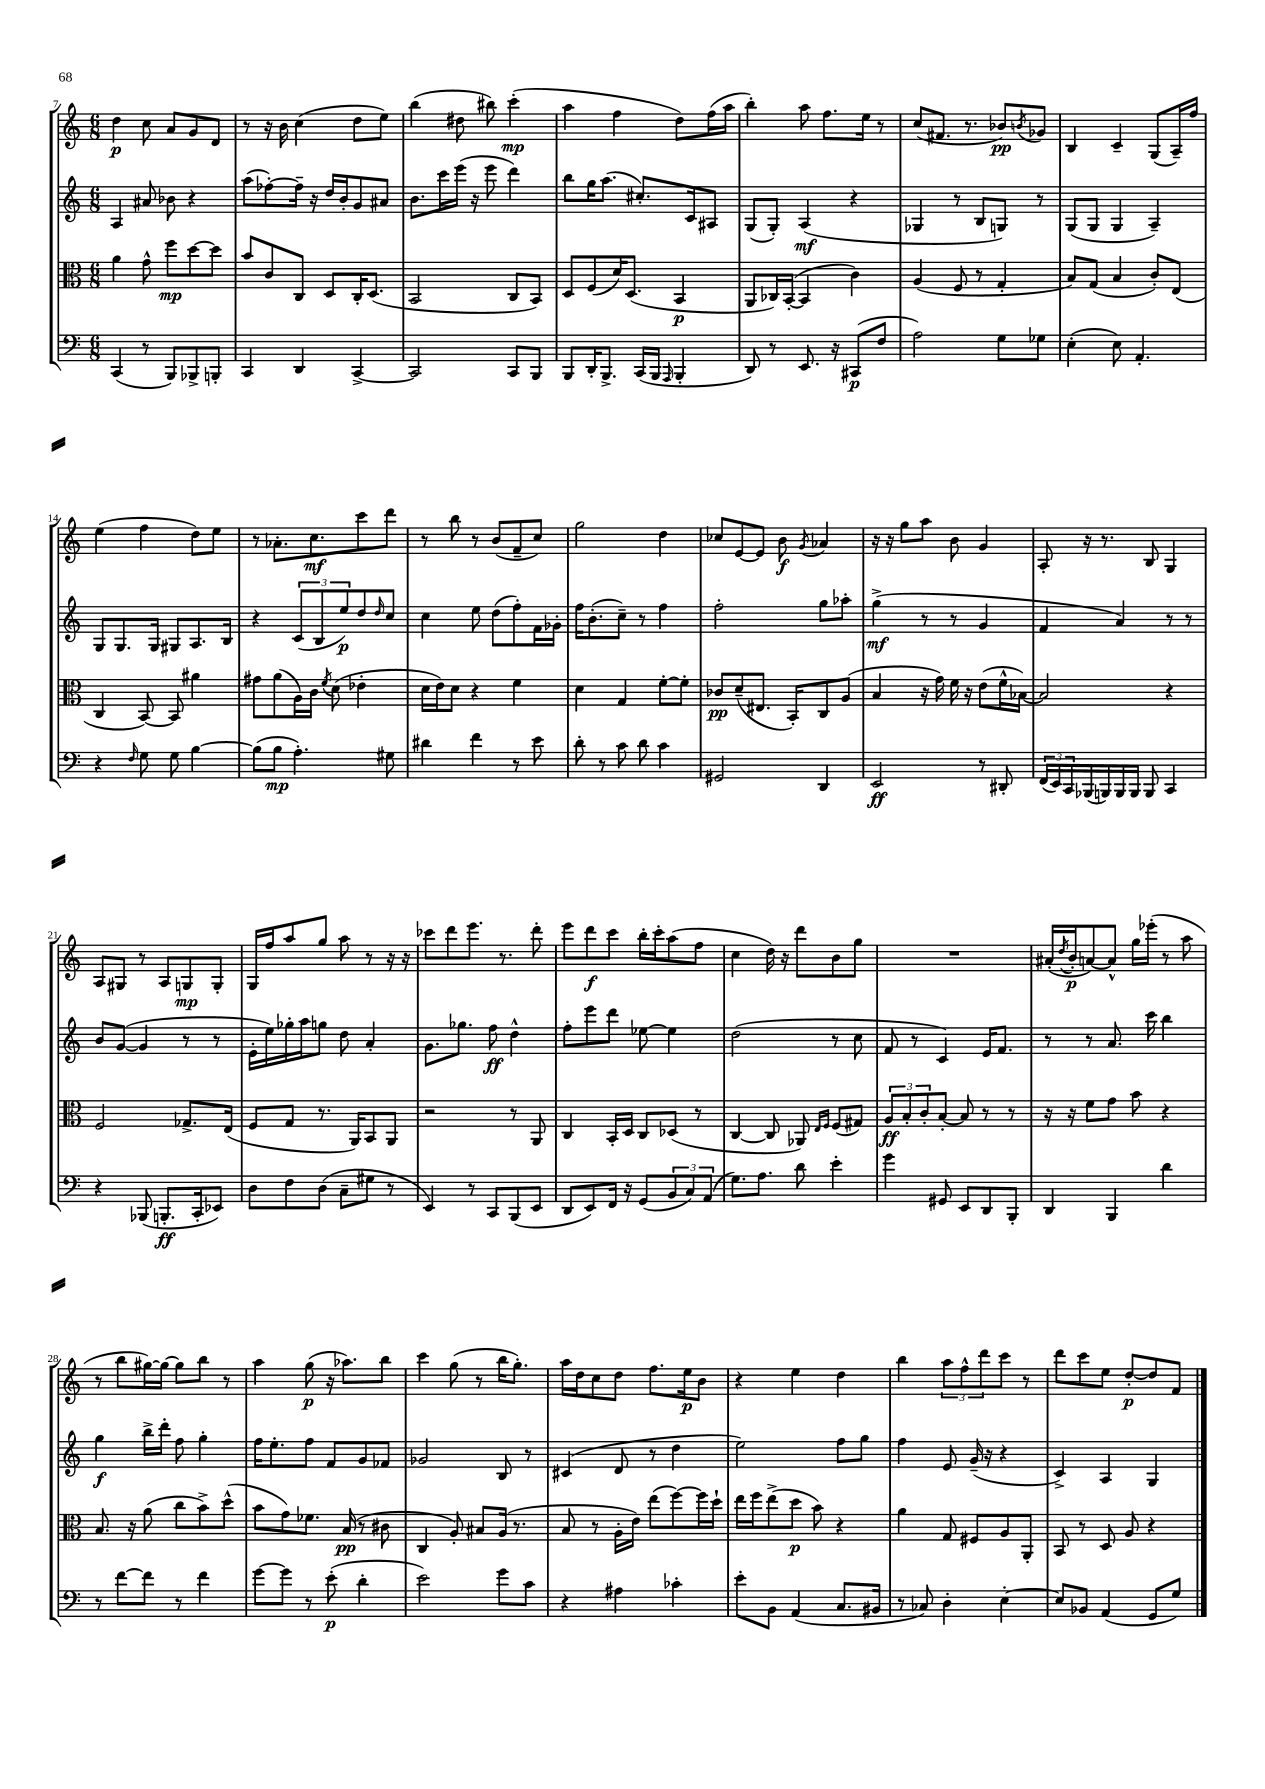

**kern	**dynam	**kern	**dynam	**kern	**dynam	**kern	**dynam
*part4	*part4	*part3	*part3	*part2	*part2	*part1	*part1
*staff4	*staff4	*staff3	*staff3	*staff2	*staff2	*staff1	*staff1
*clefF4	*	*clefC3	*	*clefG2	*	*clefG2	*
*k[]	*	*k[]	*	*k[]	*	*k[]	*
*M6/8	*	*M6/8	*	*M6/8	*	*M6/8	*
=7	=7	=7	=7	=7	=7	=7	=7
(4CC/	.	4a\	.	4A/	.	4dd\	p
8r	.	8g^^\	.	8a#X/	.	8cc\	.
8BBB/L)	.	8ff\L	mp	8b-X\	.	8a/L	.
8BBB-X^/	.	[8dd\	.	4r	.	8g/	.
8BBBn'/J	.	8dd\J]	.	.	.	8d/J	.
=8	=8	=8	=8	=8	=8	=8	=8
4CC/	.	8b/L	.	(8aa\L	.	8r	.
.	.	8c/	.	[8ff-X'\)	.	16r	.
.	.	.	.	.	.	16b\	.
4DD/	.	8C/J	.	16ff-~\Jk]	.	(4cc\	.
.	.	.	.	16r	.	.	.
.	.	8D/L	.	16dd/LL	.	.	.
.	.	.	.	16b'/J	.	.	.
[4CC^/	.	16C'/K	.	8g/	.	8dd\L	.
.	.	(8.D/J	.	.	.	.	.
.	.	.	.	8a#X/J	.	8ee\J)	.
=9	=9	=9	=9	=9	=9	=9	=9
2CC/]	.	2BB/	.	8.b\L	.	(4bb\	.
.	.	.	.	16ccc\L	.	.	.
.	.	.	.	(16eee\JJ	.	8dd#X\	.
.	.	.	.	16r	.	.	.
.	.	.	.	8eee\	.	8bb#X\)	.
8CC/L	.	8C/L	.	4ddd\)	.	(4ccc'\	mp
8BBB/J	.	8BB/J)	.	.	.	.	.
=10	=10	=10	=10	=10	=10	=10	=10
8BBB/L	.	8D/L	.	8bb\L	.	4aa\	.
16DD'/K	.	(8F/	.	16gg\K	.	.	.
8.BBB^/J	.	.	.	(8.aa\J	.	.	.
.	.	16d/K)	.	.	.	4ff\	.
.	.	(8.D/J	.	.	.	.	.
(16CC/LL	.	.	.	8.cc#X'/L)	.	.	.
16BBB/JJ	.	.	.	.	.	.	.
16qqAAA/	.	.	.	.	.	.	.
4BBB'/	.	4BB/	p	.	.	8dd\L)	.
.	.	.	.	16c/k	.	.	.
.	.	.	.	8A#X/J	.	(16ff\L	.
.	.	.	.	.	.	16aa\JJ	.
=11	=11	=11	=11	=11	=11	=11	=11
8DD/)	.	8AA/L	.	(8G/L	.	4bb'\)	.
8r	.	16C-X/L)	.	8G'/J)	.	.	.
.	.	([16BB'/JJ	.	.	.	.	.
8.EE/	.	4BB/]	.	(4A/	mf	8aa\	.
.	.	.	.	.	.	8.ff\L	.
16r	.	.	.	.	.	.	.
(8CC#X/L	p	4c\)	.	4r	.	.	.
.	.	.	.	.	.	16ee\Jk	.
8F/J	.	.	.	.	.	8r	.
=12	=12	=12	=12	=12	=12	=12	=12
2A\)	.	(4A/	.	4G-X/	.	(8cc/L	.
.	.	.	.	.	.	8.f#X/J	.
.	.	8F/	.	8r	.	.	.
.	.	.	.	.	.	8.r	.
.	.	8r	.	8B/L	.	.	.
8G\L	.	4G'/	.	8Gn/J)	.	8b-X/L)	pp
.	.	.	.	.	.	8qbn/	.
8G-X\J	.	.	.	8r	.	8g-X/J	.
=13	=13	=13	=13	=13	=13	=13	=13
(4E'\	.	8B/L)	.	(8G/L	.	4B/	.
.	.	(8G/J	.	8G/J	.	.	.
8E\)	.	4B/	.	4G/	.	4c~/	.
4.AA'/	.	.	.	.	.	.	.
.	.	8c'/L)	.	4A~/)	.	(8G/L	.
.	.	(8E/J	.	.	.	16A~/L)	.
.	.	.	.	.	.	16ff/JJ	.
!!LO:LB:g=z
=14	=14	=14	=14	=14	=14	=14	=14
4r	.	4C/	.	8G/L	.	(4ee\	.
.	.	.	.	8.G/	.	.	.
16qqF/	.	.	.	.	.	.	.
8G\	.	[8BB/)	.	.	.	4ff\	.
.	.	.	.	16G/Jk	.	.	.
8G\	.	8BB/]	.	8G#X/L	.	.	.
[4B\	.	4a#X\	.	8.A/	.	8dd\L)	.
.	.	.	.	.	.	8ee\J	.
.	.	.	.	16B/Jk	.	.	.
=15	=15	=15	=15	=15	=15	=15	=15
(8B\L]	.	8g#X\L	.	4r	.	8r	.
8B\J	mp	(8a\	.	.	.	8.a-X'\L	.
4.A'\)	.	16A\L)	.	(12c/L	.	.	.
.	.	16c\JJ	.	.	.	8.cc\	mf
.	.	.	.	12B/	.	.	.
.	.	8qf/	.	.	.	.	.
.	.	(8d\	.	.	.	.	.
.	.	.	.	12ee/)	p	.	.
.	.	4e-X'\	.	8dd/	.	8ccc\	.
.	.	.	.	16qqdd/	.	.	.
8G#X\	.	.	.	8cc/J	.	8ddd\J	.
=16	=16	=16	=16	=16	=16	=16	=16
4d#X\	.	16d\LL	.	4cc\	.	8r	.
.	.	16e\J)	.	.	.	.	.
.	.	8d\J	.	.	.	8bb\	.
4f\	.	4r	.	8ee\	.	8r	.
.	.	.	.	(8dd\L	.	(8b/L	.
8r	.	4f\	.	8ff'\)	.	8f~/	.
8e\	.	.	.	16f\L	.	8cc/J)	.
.	.	.	.	16g-X'\JJ	.	.	.
=17	=17	=17	=17	=17	=17	=17	=17
8d'\	.	4d\	.	16ff\KL	.	2gg\	.
.	.	.	.	(8.b'\	.	.	.
8r	.	.	.	.	.	.	.
8c\	.	4G/	.	8cc~\J)	.	.	.
8d\	.	.	.	8r	.	.	.
4c\	.	[8f'\L	.	4ff\	.	4dd\	.
.	.	8f'\J]	.	.	.	.	.
=18	=18	=18	=18	=18	=18	=18	=18
2GG#X/	.	8c-X/L	pp	2ff'\	.	8cc-X/L	.
.	.	(8d~/	.	.	.	[8e/	.
.	.	8.E#X/J	.	.	.	8e/J]	.
.	.	.	.	.	.	8b\	f
.	.	16BB'/KL)	.	.	.	.	.
.	.	.	.	.	.	8qg/	.
4DD/	.	8C/	.	8gg\L	.	4a-X/	.
.	.	(8A/J	.	8aa-X'\J	.	.	.
=19	=19	=19	=19	=19	=19	=19	=19
2EE/	ff	4B/	.	(4gg^\	mf	16r	.
.	.	.	.	.	.	16r	.
.	.	.	.	.	.	8gg\L	.
.	.	16r	.	8r	.	8aa\J	.
.	.	16g\)	.	.	.	.	.
.	.	16f\	.	8r	.	8b\	.
.	.	16r	.	.	.	.	.
8r	.	(8e\L	.	4g/	.	4g/	.
8DD#X'/	.	16f^^\L	.	.	.	.	.
.	.	[16B-X\JJ)	.	.	.	.	.
=20	=20	=20	=20	=20	=20	=20	=20
(24FF/LL	.	2B-/]	.	4f/	.	8A'/	.
24EE/)	.	.	.	.	.	.	.
24CC/	.	.	.	.	.	.	.
(16BBB-X/	.	.	.	.	.	16r	.
16BBBn/)	.	.	.	.	.	8.r	.
16BBB/	.	.	.	4a/)	.	.	.
16BBB/JJ	.	.	.	.	.	.	.
8BBB/	.	.	.	.	.	8B/	.
4CC/	.	4r	.	8r	.	4G/	.
.	.	.	.	8r	.	.	.
!!LO:LB:g=z
=21	=21	=21	=21	=21	=21	=21	=21
4r	.	2F/	.	8b/L	.	8A/L	.
.	.	.	.	([8g/J	.	8G#X/J	.
(8BBB-X/	.	.	.	4g/]	.	8r	.
8.BBBn'/L	ff	.	.	.	.	8A/L	.
.	.	8.G-X^/L	.	8r	.	8Gn/	mp
16CC'/k	.	.	.	.	.	.	.
8EE-X/J)	.	.	.	8r	.	8G'/J	.
.	.	(16E/Jk	.	.	.	.	.
=22	=22	=22	=22	=22	=22	=22	=22
8D\L	.	8F/L	.	16e'\LL	.	16G/LL	.
.	.	.	.	16ee\)	.	16ff/J	.
8F\	.	8G/J	.	16gg-X'\	.	8aa/	.
.	.	.	.	16aa\J	.	.	.
(8D\J	.	8.r	.	8ggn\J	.	8gg/J	.
8C~\L	.	.	.	8dd\	.	8aa\	.
.	.	16AA/KL)	.	.	.	.	.
8G#X\J	.	8BB/	.	4a'/	.	8r	.
8r	.	8AA/J	.	.	.	16r	.
.	.	.	.	.	.	16r	.
=23	=23	=23	=23	=23	=23	=23	=23
4EE/)	.	2r	.	8.g\L	.	8ccc-X\L	.
.	.	.	.	.	.	8ddd\	.
.	.	.	.	8.gg-X\J	.	.	.
8r	.	.	.	.	.	8.eee\J	.
8CC/L	.	.	.	8ff\	ff	.	.
.	.	.	.	.	.	8.r	.
(8BBB/	.	8r	.	4dd^^\	.	.	.
8EE/J	.	8AA/	.	.	.	8ddd'\	.
=24	=24	=24	=24	=24	=24	=24	=24
8DD/L	.	4C/	.	8ff'\L	.	8eee\L	.
8EE/)	.	.	.	8eee\	.	8ddd\	f
16FF/Jk	.	16BB'/LL	.	8ddd\J	.	8ccc\J	.
16r	.	16D/JJ	.	.	.	.	.
(8GG/L	.	8C/L	.	[8ee-X\	.	16bb'\LL	.
.	.	.	.	.	.	16ccc'\J	.
12BB/	.	(8D-X/J	.	4ee-\]	.	(8aa\	.
12C/)	.	.	.	.	.	.	.
.	.	8r	.	.	.	8ff\J	.
(12AA/J	.	.	.	.	.	.	.
=25	=25	=25	=25	=25	=25	=25	=25
8.G\L)	.	[4C/	.	(2dd\	.	4cc\	.
8.A\J	.	.	.	.	.	.	.
.	.	8C/]	.	.	.	16dd\)	.
.	.	.	.	.	.	16r	.
8d\	.	8AA-X/)	.	.	.	8ddd\L	.
.	.	16qqE/LL	.	.	.	.	.
.	.	16qqF/JJ	.	.	.	.	.
4e'\	.	(8F/L	.	8r	.	8b\	.
.	.	8G#X/J)	.	8cc\	.	8gg\J	.
=26	=26	=26	=26	=26	=26	=26	=26
4g\	.	12A/L	ff	8f/	.	2.r	.
.	.	12B'/	.	.	.	.	.
.	.	.	.	8r	.	.	.
.	.	12c'/	.	.	.	.	.
8GG#X/	.	[8B'/J	.	4c/)	.	.	.
8EE/L	.	8B/]	.	.	.	.	.
8DD/	.	8r	.	16e/KL	.	.	.
.	.	.	.	8.f/J	.	.	.
8BBB'/J	.	8r	.	.	.	.	.
=27	=27	=27	=27	=27	=27	=27	=27
4DD/	.	16r	.	8r	.	(16a#X'/LL	.
.	.	.	.	.	.	8qdd/	.
.	.	16r	.	.	.	16b'/J	p
.	.	8f\L	.	8r	.	[8an/)	.
4BBB/	.	8g\J	.	8.a/	.	8a^^/J]	.
.	.	8b\	.	.	.	16gg\LL	.
.	.	.	.	16ccc\	.	(16eee-X'\JJ	.
4d\	.	4r	.	4bb\	.	8r	.
.	.	.	.	.	.	8aa\	.
!!LO:LB:g=z
=28	=28	=28	=28	=28	=28	=28	=28
8r	.	8.B/	.	4gg\	f	8r	.
[8f\L	.	.	.	.	.	8bb\L	.
.	.	16r	.	.	.	.	.
8f\J]	.	(8a\	.	16bb^\LL	.	[16gg#X\L)	.
.	.	.	.	16ddd'\JJ	.	16gg#\JJ_	.
8r	.	8cc\L	.	8ff\	.	8gg#\L]	.
4f\	.	8b^\)	.	4gg'\	.	8bb\J	.
.	.	(8dd^^\J	.	.	.	8r	.
=29	=29	=29	=29	=29	=29	=29	=29
[8g\L	.	8b\L	.	16ff\KL	.	4aa\	.
.	.	.	.	8.ee'\	.	.	.
8g\J]	.	8g\)	.	.	.	.	.
8r	.	8.f-X\J	.	8ff\J	.	(8gg\	p
(8e'\	p	.	.	8f/L	.	16r	.
.	.	(16B/	pp	.	.	8.aa-X\L)	.
4d'\	.	8r	.	8g/	.	.	.
.	.	8c#X\	.	8f-X/J	.	8bb\J	.
=30	=30	=30	=30	=30	=30	=30	=30
2e\)	.	4C/	.	2g-X/	.	4ccc\	.
.	.	8A'/)	.	.	.	(8gg\	.
.	.	8B#X/L	.	.	.	8r	.
8g\L	.	(16A/Jk	.	8B/	.	16bb\KL	.
.	.	8.r	.	.	.	8.gg'\J)	.
8c\J	.	.	.	8r	.	.	.
=31	=31	=31	=31	=31	=31	=31	=31
4r	.	8B/	.	(4c#X/	.	16aa\LL	.
.	.	.	.	.	.	16dd\J	.
.	.	8r	.	.	.	8cc\	.
4A#X\	.	16A'\LL	.	8d/	.	8dd\J	.
.	.	16e\JJ)	.	.	.	.	.
.	.	(8ee\L	.	8r	.	8.ff\L	.
4c-X'\	.	[8ff\)	.	4dd\	.	.	.
.	.	.	.	.	.	16ee\k	p
.	.	16ff\L]	.	.	.	8b\J	.
.	.	16dd`\JJ	.	.	.	.	.
=32	=32	=32	=32	=32	=32	=32	=32
8e'\L	.	16ee\LL	.	2ee\)	.	4r	.
.	.	16ff\J	.	.	.	.	.
8BB\J	.	(8ee^\	.	.	.	.	.
(4AA/	.	8dd\J	p	.	.	4ee\	.
.	.	8b\)	.	.	.	.	.
8.C/L	.	4r	.	8ff\L	.	4dd\	.
.	.	.	.	8gg\J	.	.	.
16BB#X/Jk	.	.	.	.	.	.	.
=33	=33	=33	=33	=33	=33	=33	=33
8r	.	4a\	.	4ff\	.	4bb\	.
8C-X/)	.	.	.	.	.	.	.
4D'\	.	8G/	.	8e/	.	12aa\L	.
.	.	.	.	.	.	12ff^^\	.
.	.	8F#X/L	.	(16g~/	.	.	.
.	.	.	.	.	.	12ddd\	.
.	.	.	.	16r	.	.	.
[4E'\	.	8A/	.	4r	.	8ccc\J	.
.	.	8AA'/J	.	.	.	8r	.
=34	=34	=34	=34	=34	=34	=34	=34
8E/L]	.	8BB/	.	4c^/)	.	8ddd\L	.
8BB-X/J	.	8r	.	.	.	8ccc\	.
(4AA/	.	8D/	.	4A/	.	8ee\J	.
.	.	8A/	.	.	.	[8dd'/L	p
8GG/L	.	4r	.	4G/	.	8dd/]	.
8G/J)	.	.	.	.	.	8f/J	.
==	==	==	==	==	==	==	==
*-	*-	*-	*-	*-	*-	*-	*-
